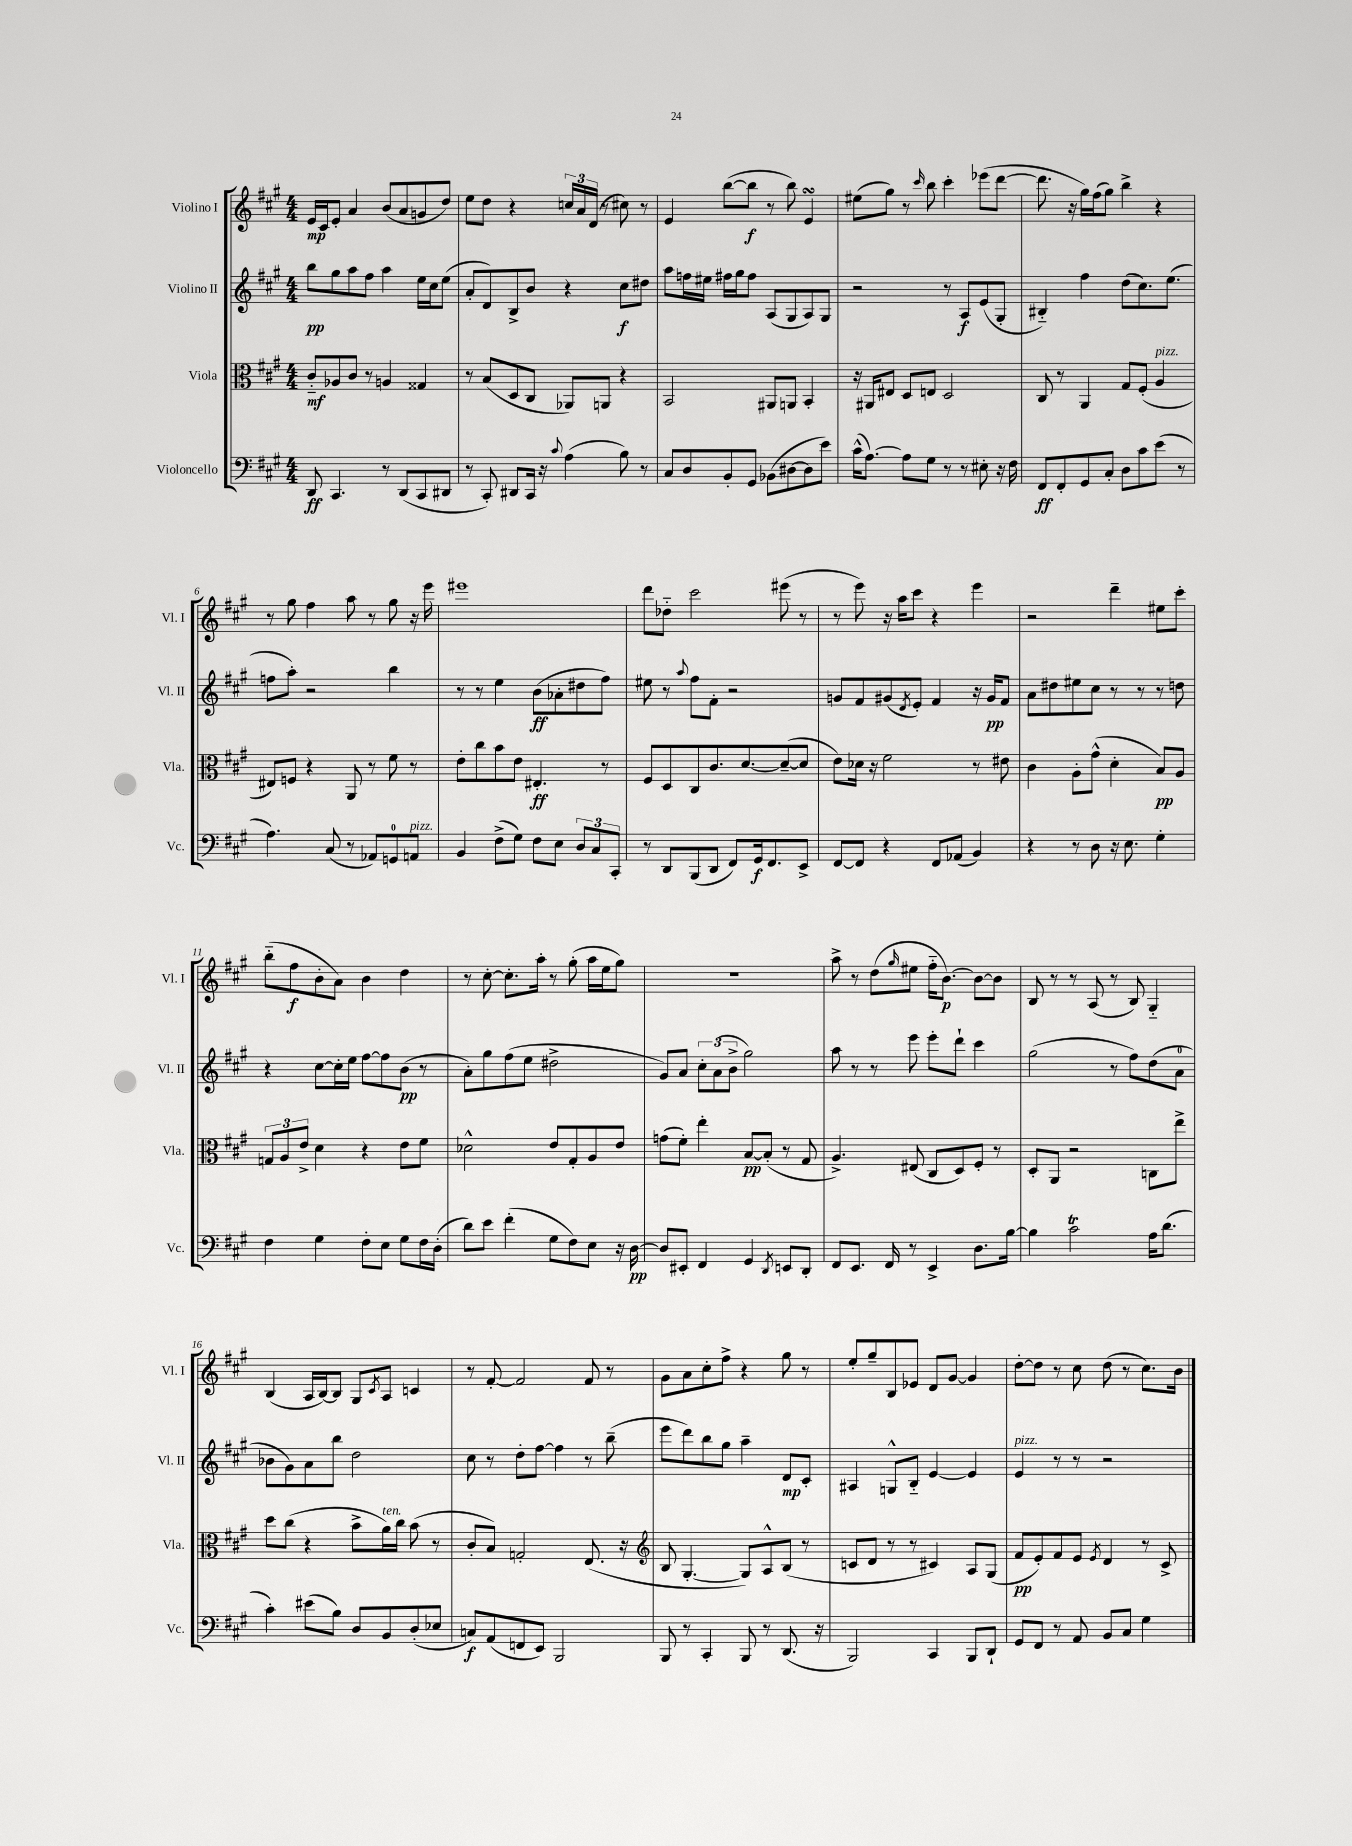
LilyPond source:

<<
\new StaffGroup <<
\new Staff = "s0" \with { instrumentName = "Violino I" shortInstrumentName = "Vl. I" } {
    \clef treble \key a \major \numericTimeSignature \time 4/4
    e'16\mp cis'16 e'8-. a'4 b'8( a'8 g'8 d''8) |
    e''8 d''8 r4 \tuplet 3/2 { c''16 a'16 d'16( } r8 cis''8) r8 |
    e'4 b''8~( b''8\f r8 b''8) e'4\turn |
    eis''8( gis''8) r8 \grace { cis'''16 } b''8 cis'''4-. ees'''8( d'''8~ |
    d'''8. r16 gis''16) fis''16( gis''8) b''4-> r4 |
    r8 gis''8 fis''4 a''8 r8 gis''8 r16 e'''16 |
    eis'''1 |
    d'''8 des''8-_ cis'''2 eis'''8( r8 |
    r8 e'''8) r16 a''16 cis'''8 r4 e'''4 |
    r2 d'''4-- eis''8 cis'''8-. |
    b''8-_( fis''8\f b'8-. a'8) b'4 d''4 |
    r8 cis''8~-. cis''8.-. a''16-. r8 gis''8-.( a''16 e''16 gis''8) |
    R1 |
    a''8-> r8 d''8( \grace { gis''16 } eis''8 fis''16-_ b'8.~\p) b'8~ b'8 |
    b8 r8 r8 a8( r8 b8) gis4-_ |
    b4( a16 b16~) b8 gis8 \acciaccatura { cis'8 } a8 c'4 |
    r8 fis'8~-. fis'2 fis'8 r8 |
    gis'8 a'8 cis''8-. fis''8-> r4 gis''8 r8 |
    e''8-. gis''8-- b8 ees'8 d'8 gis'8~ gis'4 |
    d''8~-. d''8 r8 cis''8 d''8( r8 cis''8.) b'16 \bar "|." |
}
\new Staff = "s1" \with { instrumentName = "Violino II" shortInstrumentName = "Vl. II" } {
    \clef treble \key a \major \numericTimeSignature \time 4/4
    b''8\pp gis''8 a''8 fis''8 a''4 e''16 cis''16 e''8( |
    a'8-. d'8) b8-> b'8 r4 cis''8\f dis''8 |
    a''8 f''16 eis''16 fis''16 gis''16 fis''8 a8( gis8 a8) gis8 |
    r2 r8 a8\f e'8( gis8-. |
    bis4-_) fis''4 d''8( cis''8.) e''8.( |
    f''8 a''8-.) r2 b''4 |
    r8 r8 e''4 b'8\ff( aes'8-. dis''8 fis''8) |
    eis''8 r8 \appoggiatura { a''8 } fis''8 fis'8-. r2 |
    g'8 fis'8 gis'8( \acciaccatura { d'8 } e'8-.) fis'4 r16 gis'16\pp fis'8 |
    a'8 dis''8 eis''8 cis''8 r8 r8 r8 d''8 |
    r4 cis''8~ cis''16-. e''16 fis''8~ fis''8 b'8\pp( r8 |
    a'8-.) gis''8 fis''8( e''8 dis''2-> |
    gis'8) a'8 \tuplet 3/2 { cis''8-. a'8( b'8-> } gis''2) |
    a''8 r8 r8 e'''8 e'''8-. d'''8-! cis'''4 |
    gis''2( r8 fis''8) d''8( a'8-0 |
    bes'8 gis'8) a'8 b''8 d''2 |
    cis''8 r8 d''8-. fis''8~ fis''4 r8 b''8--( |
    e'''8 d'''8) b''8 gis''8 a''4-- d'8\mp cis'8-. |
    ais4 g8-^ b8-_ e'4~ e'4 |
    e'4^\markup { \italic "pizz." } r8 r8 r2 \bar "|." |
}
\new Staff = "s2" \with { instrumentName = "Viola" shortInstrumentName = "Vla." } {
    \clef alto \key a \major \numericTimeSignature \time 4/4
    cis'8-_\mf aes8 cis'8 r8 a4 gisis4 |
    r8 b8( d8 cis8 aes,8) a,8 r4 |
    b,2 ais,8 a,8 b,4-. |
    r16 ais,16 eis8 d8 e8 d2 |
    cis8 r8 a,4 gis8 fis8-.( a4^\markup { \italic "pizz." } |
    eis8) f8 r4 a,8 r8 fis'8 r8 |
    e'8-. cis''8 b'8 e'8 eis4.-.\ff r8 |
    fis8 d8 cis8 cis'8. d'8.~ d'8~--( d'8 |
    e'8) des'16 r16 fis'2 r8 eis'8 |
    cis'4 a8-. gis'8-^( d'4-. b8\pp) a8 |
    \tuplet 3/2 { g8 a8 e'8-> } d'4 r4 e'8 fis'8 |
    des'2-^ e'8 gis8-. a8 e'8 |
    g'8( fis'8-.) e''4-. b8~\pp b8-.( r8 gis8 |
    a4.->) eis8( cis8 d8) fis8-. r8 |
    d8-. a,8 r2 c8 e''8-> |
    d''8 cis''8( r4 b'8-> a'16^\markup { \italic "ten." }) cis''16 b'8( r8 |
    cis'8-. b8) g2-. e8.( r16 |
    \clef treble b8 gis4.~-. gis8) a8-^ b8( r8 |
    c'8 d'8 r8 r8 cis'4) a8 gis8( |
    fis'8\pp e'8-.) fis'8 e'8 \acciaccatura { e'8 } d'4 r8 cis'8-> \bar "|." |
}
\new Staff = "s3" \with { instrumentName = "Violoncello" shortInstrumentName = "Vc." } {
    \clef bass \key a \major \numericTimeSignature \time 4/4
    d,8\ff cis,4. r8 d,8( cis,8 dis,8 |
    r8 cis,8-.) dis,8 cis,16 r16 \appoggiatura { cis'8 } a4( b8) r8 |
    cis8 d8 b,8-. gis,8 bes,8( dis8~ dis8 e'8) |
    cis'16-^( a8.~) a8 gis8 r8 r8 eis8-. r16 fis16 |
    fis,8\ff fis,8-. gis,8 cis8-. d8 cis'8 e'8( r8 |
    a4.) cis8( r8 aes,8) g,8-0 a,8^\markup { \italic "pizz." } |
    b,4 fis8->( gis8) fis8 e8 \tuplet 3/2 { d8 cis8 cis,8-. } |
    r8 d,8 b,,8( d,8 fis,8) gis,16\f fis,8. e,8-> |
    fis,8~ fis,8 r4 fis,8 aes,8( b,4) |
    r4 r8 d8 r16 e8. gis4-. |
    fis4 gis4 fis8-. e8 gis8 fis16 d16-.( |
    d'8) e'8 fis'4-.( gis8 fis8) e8 r16 d16~\pp |
    d8 eis,8-. fis,4 gis,4 \acciaccatura { d,8 } e,8 d,8-. |
    fis,8 e,8. fis,16 r8 e,4-> d8. b16~ |
    b4 cis'2\trill a16 d'8.( |
    cis'4-.) eis'8( b8) d8 b,8 d8-.( ees8 |
    c8\f) a,8( f,8 e,8) b,,2 |
    b,,8 r8 cis,4-. b,,8 r8 d,8.( r16 |
    b,,2) cis,4 b,,8 d,8-! |
    gis,8 fis,8 r8 a,8 b,8 cis8 gis4 \bar "|." |
}
>>
>>
